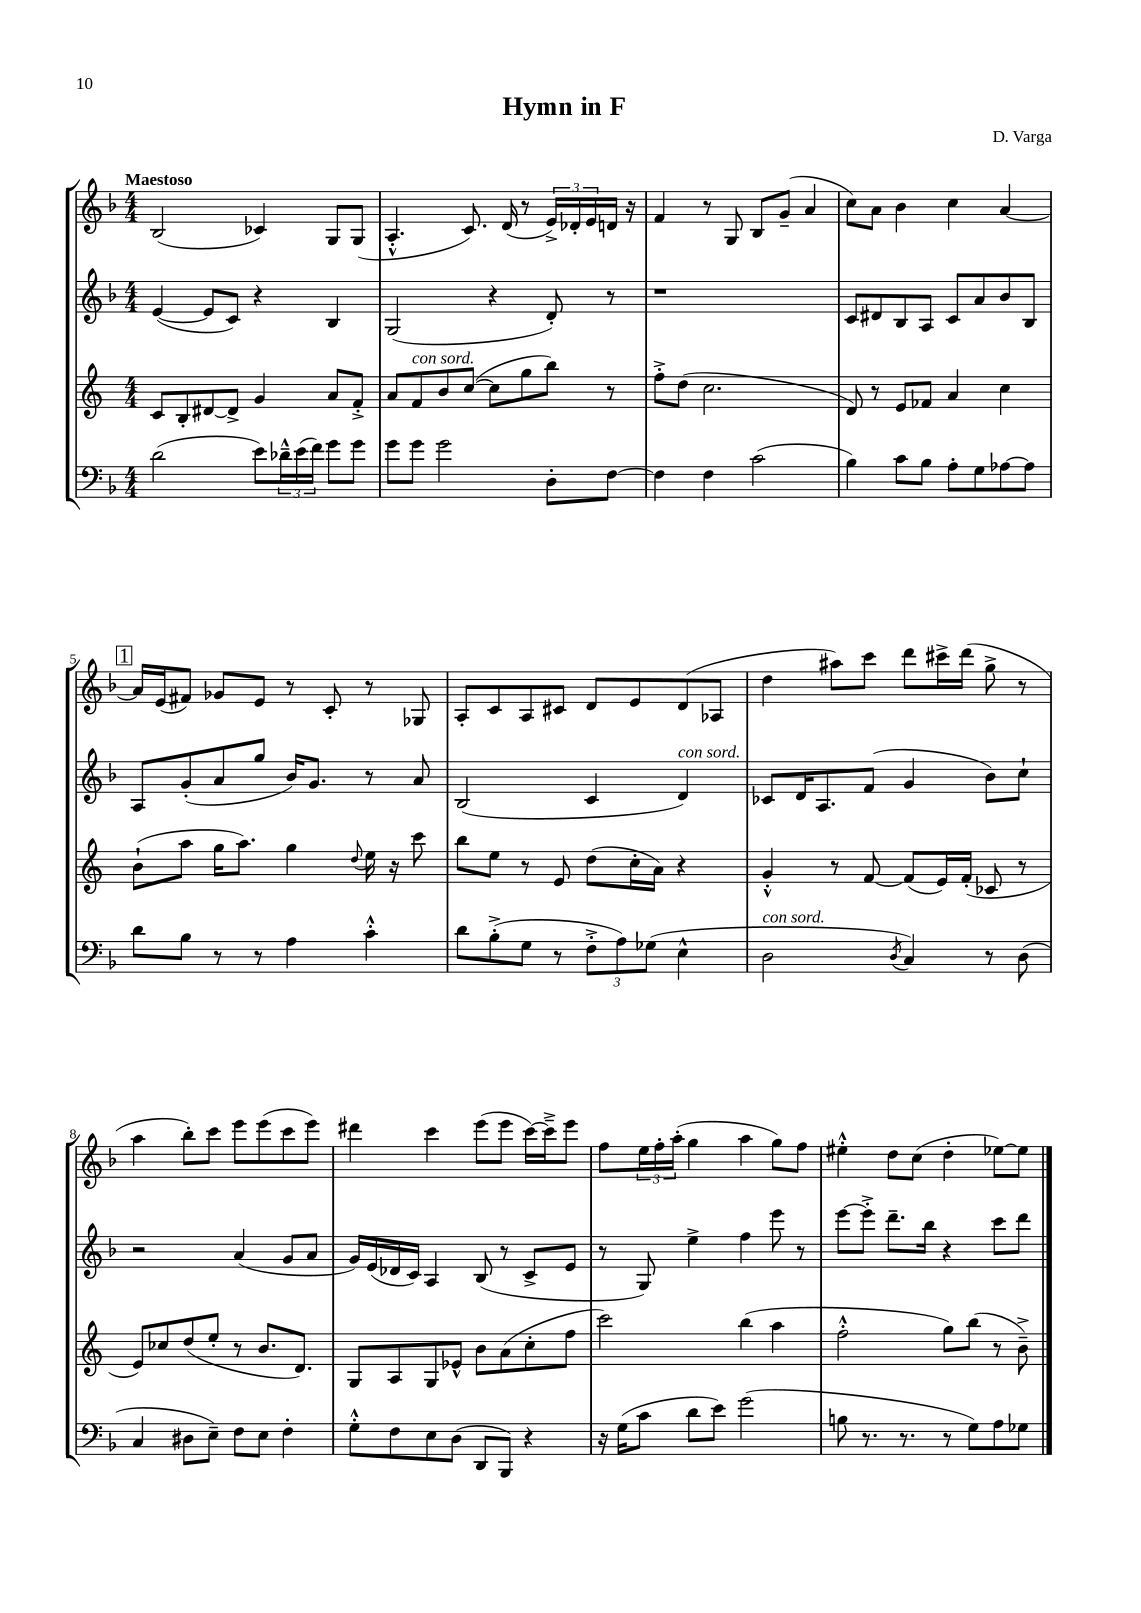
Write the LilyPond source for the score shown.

\header { title = "Hymn in F" composer = "D. Varga" }
<<
\new StaffGroup <<
\new Staff = "s0" {
    \clef treble \key f \major \numericTimeSignature \time 4/4 \tempo "Maestoso"
    bes2( ces'4) g8 g8( |
    a4.-.-^ c'8.) d'16( r8 \tuplet 3/2 { e'16->) des'16-. e'16 } d'16 r16 |
    f'4 r8 g8 bes8 g'8--( a'4 |
    c''8) a'8 bes'4 c''4 a'4~ |
    \mark \markup { \box "1" } a'16 e'16( fis'8) ges'8 e'8 r8 c'8-. r8 ges8 |
    a8-. c'8 a8 cis'8 d'8 e'8 d'8( aes8 |
    d''4 ais''8) c'''8 d'''8 cis'''16-> d'''16( g''8-> r8 |
    a''4 bes''8-.) c'''8 e'''8 e'''8( c'''8 e'''8) |
    dis'''4 c'''4 e'''8( e'''8 c'''16~) c'''16---> e'''8 |
    f''8 \tuplet 3/2 { e''16 f''16-. a''16-.( } g''4 a''4 g''8) f''8 |
    eis''4-.-^ d''8 c''8( d''4-. ees''8~) ees''8 \bar "|." |
}
\new Staff = "s1" {
    \clef treble \key f \major \numericTimeSignature \time 4/4
    e'4~( e'8 c'8) r4 bes4 |
    g2( r4 d'8-.) r8 |
    r1 |
    c'8 dis'8 bes8 a8 c'8 a'8 bes'8 bes8 |
    \mark \markup { \box "1" } a8 g'8-.( a'8 g''8 bes'16) g'8. r8 a'8 |
    bes2( c'4 d'4^\markup { \italic "con sord." }) |
    ces'8 d'16 a8. f'8( g'4 bes'8) c''8-! |
    r2 a'4( g'8 a'8 |
    g'16) e'16( des'16 c'16) a4 bes8( r8 c'8-> e'8 |
    r8 g8) e''4-> f''4 e'''8 r8 |
    e'''8~ e'''8-.-> d'''8.-- bes''16 r4 c'''8 d'''8 \bar "|." |
}
\new Staff = "s2" {
    \clef treble \key c \major \numericTimeSignature \time 4/4
    c'8 b8-. dis'8~ dis'8-> g'4 a'8 f'8-.-> |
    a'8 f'8^\markup { \italic "con sord." } b'8 c''8~( c''8 g''8 b''8) r8 |
    f''8-.-> d''8( c''2. |
    d'8) r8 e'8 fes'8 a'4 c''4 |
    \mark \markup { \box "1" } b'8-!( a''8 g''16 a''8.) g''4 \appoggiatura { d''8 } e''16 r16 c'''8 |
    b''8 e''8 r8 e'8 d''8( c''16-. a'16) r4 |
    g'4-.-^ r8 f'8~ f'8( e'16) f'16-.( ces'8 r8 |
    e'8) ces''8 d''8( e''8-. r8 b'8. d'8.) |
    g8 a8 g8 ees'8-^ b'8 a'8( c''8-. f''8 |
    c'''2) b''4( a''4 |
    f''2-.-^ g''8) b''8( r8 b'8--->) \bar "|." |
}
\new Staff = "s3" {
    \clef bass \key f \major \numericTimeSignature \time 4/4
    d'2( e'8) \tuplet 3/2 { des'16---^ e'16( f'16) } g'8 g'8 |
    g'8 g'8 g'2 d8-. f8~ |
    f4 f4 c'2( |
    bes4) c'8 bes8 a8-. g8 aes8~ aes8 |
    \mark \markup { \box "1" } d'8 bes8 r8 r8 a4 c'4-.-^ |
    d'8 bes8-.->( g8 r8 \tuplet 3/2 { f8-.-> a8) ges8( } e4-^ |
    d2^\markup { \italic "con sord." } \acciaccatura { d8 } c4) r8 d8( |
    c4 dis8 e8--) f8 e8 f4-. |
    g8-.-^ f8 e8 d8( d,8 bes,,8) r4 |
    r16 g16( c'8 d'8 e'8) g'2( |
    b8 r8. r8. r8 g8) a8 ges8 \bar "|." |
}
>>
>>
